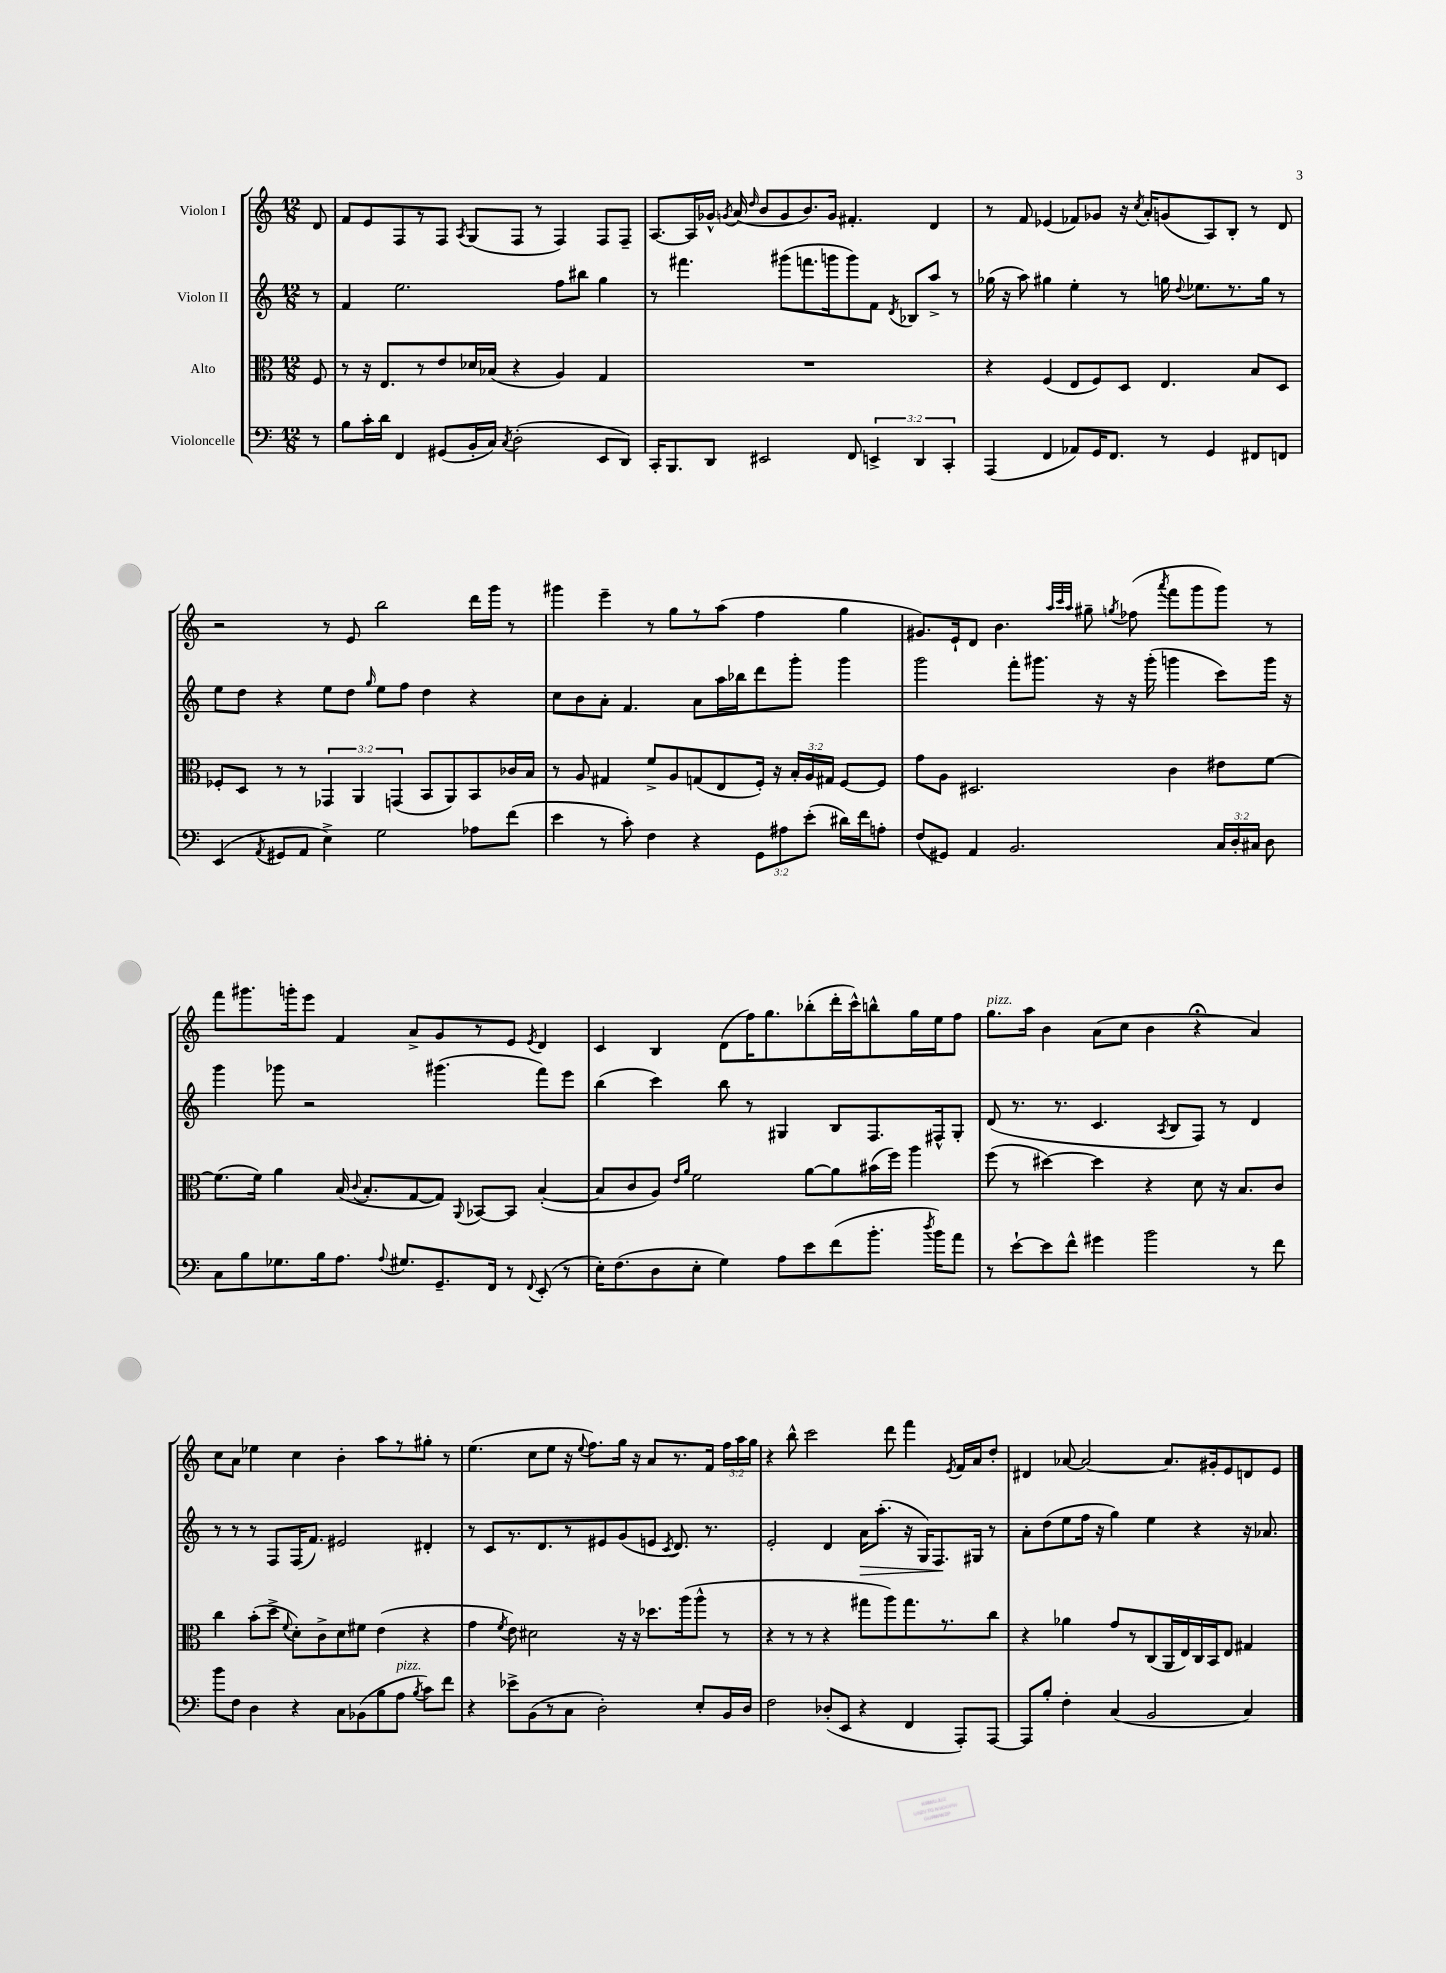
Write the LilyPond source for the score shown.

<<
\new StaffGroup <<
\new Staff = "s0" \with { instrumentName = "Violon I" } {
    \clef treble \key c \major \numericTimeSignature \time 12/8 \override Staff.TupletNumber.text = #tuplet-number::calc-fraction-text \partial 8
    \autoBeamOff d'8 |
    f'8[ e'8 f8 r8 f8] \acciaccatura { a8 } g8[( f8] r8 f4) f8[ f8]-- |
    a8.[~ a16 ges'16]-^ \acciaccatura { g'8 } a'16( \grace { d''16 } b'8[ g'8 b'8.) g'16] fis'4.-. d'4 |
    r8 f'8 ees'4( fes'8[) ges'8] r16 \acciaccatura { c''8 } a'16[-. g'8( a8) b8]-. r8 d'8 |
    r2 r8 e'8 b''2 d'''16[ g'''16] r8 |
    gis'''4 e'''4-- r8 g''8[ r8 a''8]( f''4 g''4 |
    gis'8.[) e'16-! d'8] b'4. \grace { a''32[ c'''32 a''32] } gis''8-- \acciaccatura { g''8 } fes''8( \acciaccatura { a'''8 } f'''8[ g'''8 g'''8]) r8 |
    f'''8[ gis'''8. g'''16-. e'''8] f'4 a'8[-> g'8 r8 e'8] \acciaccatura { e'8 } d'4 |
    c'4 b4 d'8[( f''16) g''8. bes''8-.( d'''16-. c'''16-^) b''8-^ g''16 e''16 f''8] |
    g''8.[^\markup { \italic "pizz." } a''16] b'4 a'8[( c''8] b'4 r4\fermata a'4) |
    c''8[ a'8] ees''4 c''4 b'4-. a''8[ r8 gis''8]-. r8 |
    e''4.( c''8[ e''8] r16 \appoggiatura { e''8 } f''8.[) g''16] r16 a'8[ r8. f'16] \tuplet 3/2 { f''16[ a''16 g''16] } |
    r4 b''8-^ c'''2 d'''8 f'''4 \acciaccatura { e'8 } f'16[ a'16 d''8]-. |
    dis'4 aes'8~ aes'2~ aes'8.[ gis'16-. e'8 d'8 e'8] \bar "|." |
}
\new Staff = "s1" \with { instrumentName = "Violon II" } {
    \clef treble \key c \major \numericTimeSignature \time 12/8 \partial 8
    \autoBeamOff r8 |
    f'4 e''2. f''8[ bis''8] g''4 |
    r8 fis'''4. gis'''8[( f'''8. g'''16 g'''8) f'8] \acciaccatura { d'8 } bes8[ a''8]-> r8 |
    ges''16( r16 a''8) gis''4 e''4-. r8 g''16 \appoggiatura { d''8 } ees''8.[ r8. g''16] r8 |
    e''8[ d''8] r4 e''8[ d''8] \grace { g''16 } e''8[ f''8] d''4 r4 |
    c''8[ b'8 a'8]-. f'4. a'8[ a''16 bes''16 d'''8 g'''8]-. g'''4 |
    g'''2 f'''8[-. gis'''8.] r16 r16 gis'''16-.( g'''4 c'''8[) g'''16] r16 |
    g'''4 ges'''8 r2 gis'''4.( f'''8[) e'''8] |
    b''4( c'''4) b''8 r8 gis4 b8[ f8. fis16-^ gis8]-. |
    d'8( r8. r8. c'4. \acciaccatura { a8 } b8[ f8]) r8 d'4 |
    r8 r8 r8 f8[ f16( f'8.]) eis'2 dis'4-. |
    r8 c'8[ r8. d'8. r8 eis'8 g'8( e'8] \acciaccatura { c'8 } d'8.) r8. |
    e'2-. d'4 a'16[\> a''8.]-.( r16 g16[) f8.\! gis16] r8 |
    a'8[-. d''8( e''8 f''16] r16 g''4) e''4 r4 r16 aes'8. \bar "|." |
}
\new Staff = "s2" \with { instrumentName = "Alto" } {
    \clef alto \key c \major \numericTimeSignature \time 12/8 \override Staff.TupletNumber.text = #tuplet-number::calc-fraction-text \partial 8
    \autoBeamOff f8 |
    r8 r16 e8.[ r8 e'8 des'16 bes16]( r4 a4) g4 |
    R1. |
    r4 f4( e8[ f8) d8] e4. b8[ d8] |
    fes8[-. d8] r8 r8 \tuplet 3/2 { ges,4 a,4 g,4( } b,8[ a,8) b,8 ces'16 b16] |
    r8 a8 gis4 f'8[-> a8 g8( e8 f16]-.) r16 \tuplet 3/2 { b16[-. a16 gis16] } f8[~ f8] |
    g'8[ a8] dis2. c'4 eis'8[ f'8]~ |
    f'8.[( f'16]) a'4 b16( \appoggiatura { c'8 } b8.[-. g8~ g8]) \appoggiatura { a,8 } bes,8[~ bes,8] b4~-.( |
    b8[ c'8 a8]) \grace { e'16[ a'16] } f'2 a'8[~ a'8 bis'16( f''16]) a''4 |
    f''8( r8 dis''4~) dis''4 r4 d'8 r16 b8.[ c'8] |
    c''4 b'8[-.( d''8]-> \appoggiatura { f'8 } d'8[-.) c'8-> d'8 fis'8] e'4( r4 |
    g'4 \acciaccatura { f'8 } e'8) dis'2 r16 r16 des''8.[ a''16( a''8]-^ r8 |
    r4 r8 r8 r4 gis''8[ a''8) gis''8. r8. c''8] |
    r4 aes'4 g'8[ r8 c8( a,16 e16) c16 b,16 e8] gis4 \bar "|." |
}
\new Staff = "s3" \with { instrumentName = "Violoncelle" } {
    \clef bass \key c \major \numericTimeSignature \time 12/8 \override Staff.TupletNumber.text = #tuplet-number::calc-fraction-text \partial 8
    \autoBeamOff r8 |
    b8[ c'16-. d'16] f,4 gis,8[( b,16-. c16]) \acciaccatura { c8 } d2-.( e,8[ d,8]) |
    c,16[-. b,,8. d,8] eis,2 f,8 \tuplet 3/2 { e,4-> d,4 c,4-. } |
    a,,4( f,4 aes,8[) g,16 f,8.] r8 g,4 fis,8[ f,8] |
    e,4( \acciaccatura { a,8 } gis,8[ a,8] e4->) g2 aes8[ f'8]( |
    e'4 r8 c'8-.) f4 r4 \tuplet 3/2 { g,8[ ais8 e'8]-.( } dis'16[) f'16 a8]-. |
    f8[( gis,8]) a,4 b,2. \tuplet 3/2 { c16[ d16-. cis16] } d8 |
    c8[ b8 ges8. b16 a8.] \appoggiatura { a8 } gis8.[ g,8.-- f,16] r8 \appoggiatura { f,8 } e,8-.( r8 |
    e16[-.) f8.( d8 e8]-. g4) a8[ e'8 f'8( b'8.]-. \acciaccatura { d''8 } b'16[) a'8] |
    r8 e'8[~-! e'8 f'8]-^ gis'4 b'2 r8 f'8 |
    b'8[ f8] d4 r4 c8[ bes,8( b8 a8]^\markup { \italic "pizz." } \acciaccatura { b8 } c'8[) f'8] |
    r4 ees'8[-> b,8( r8 c8] d2-.) e8[-. b,16 d16] |
    f2 des8[-.( e,8] r4 f,4 a,,8[-.) a,,8]~ |
    a,,8[ b8]-. f4-. c4( b,2 c4) \bar "|." |
}
>>
>>
\layout { \context { \Score \remove "Bar_number_engraver" } }
